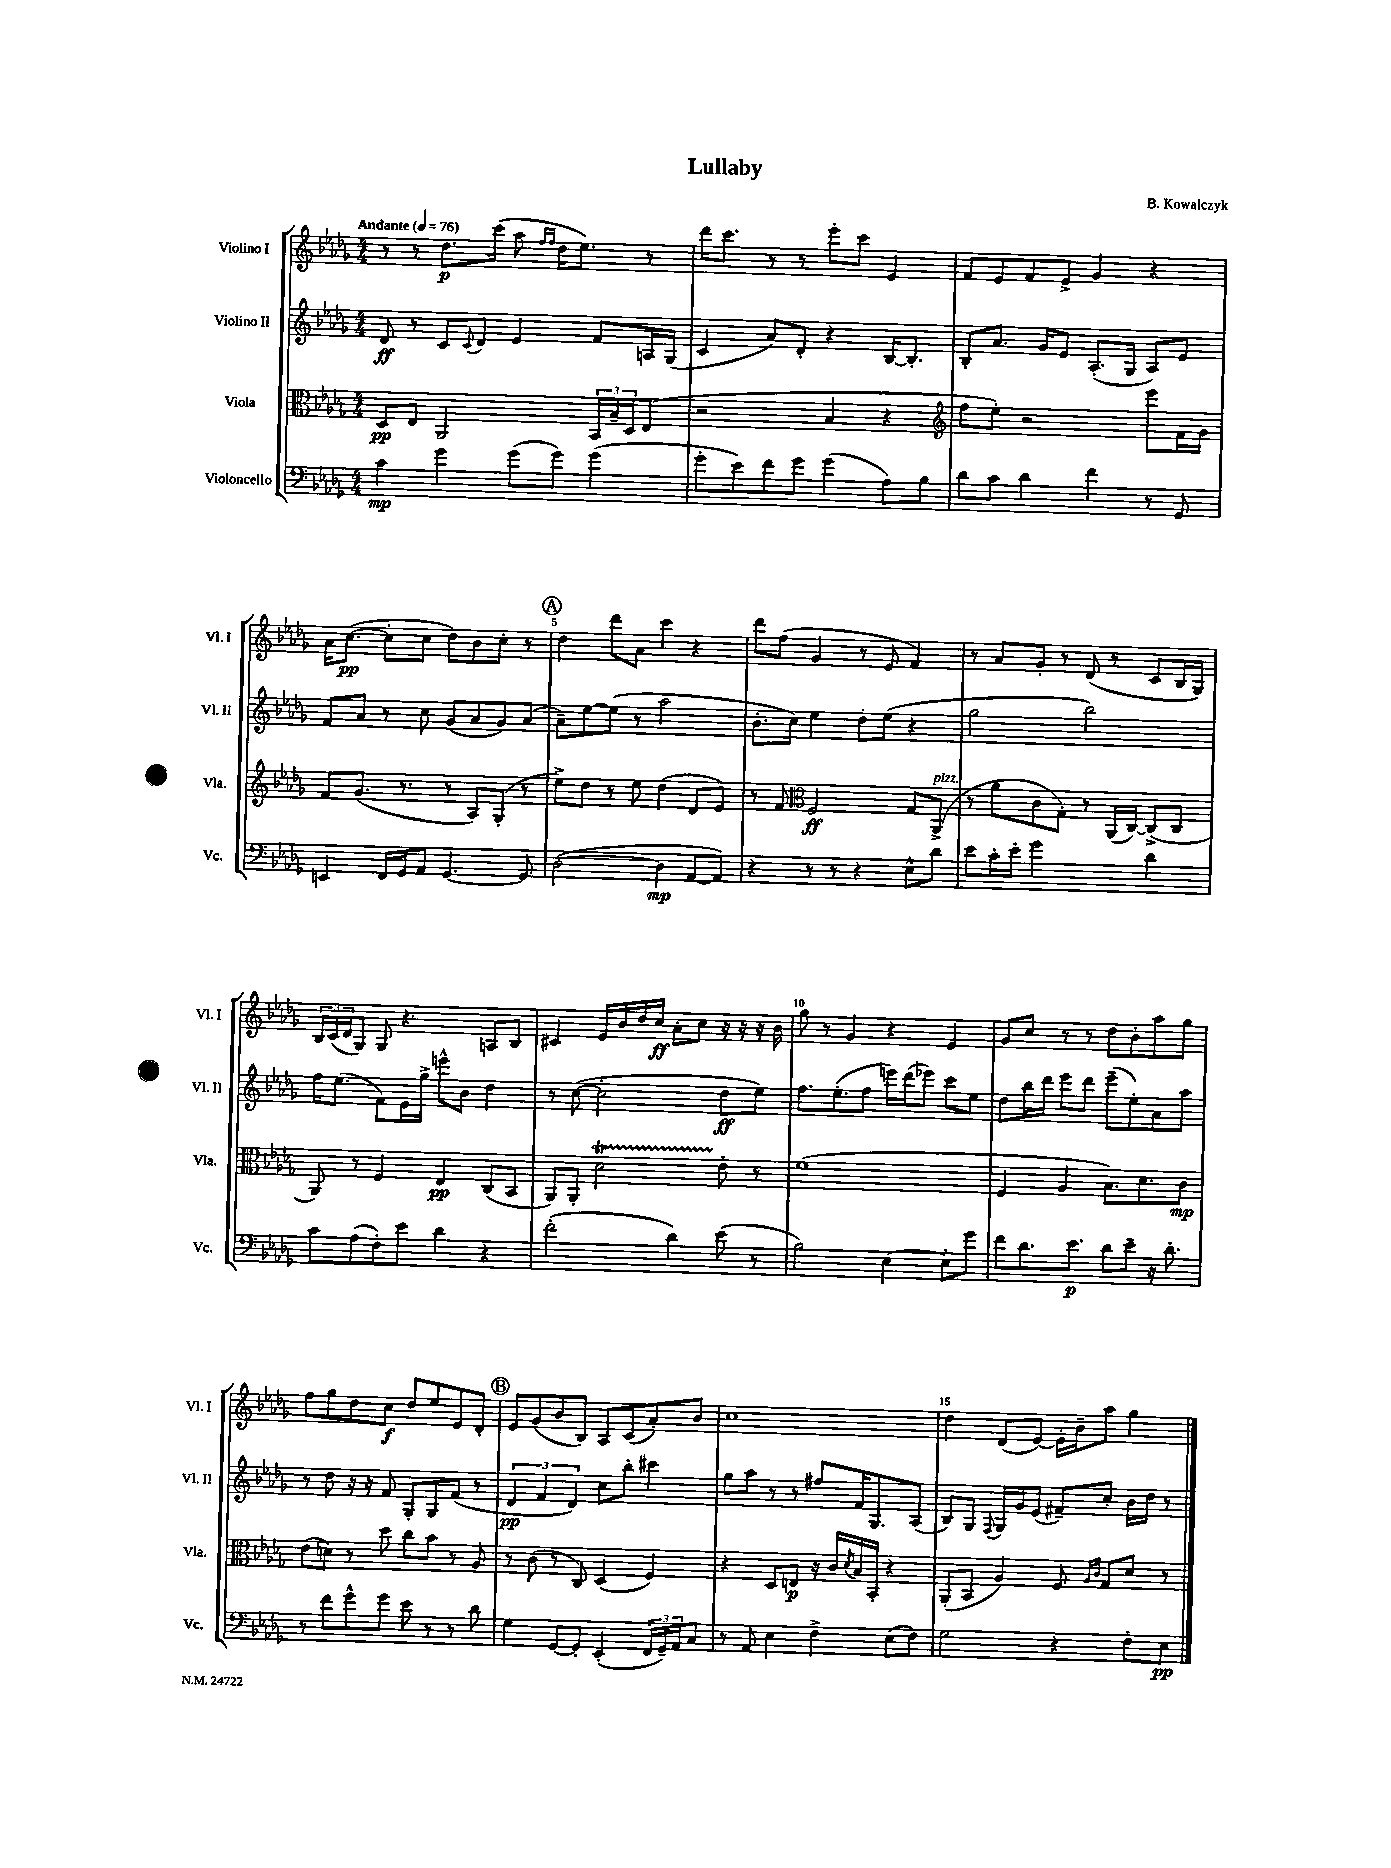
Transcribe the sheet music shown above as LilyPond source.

\header { title = "Lullaby" composer = "B. Kowalczyk" }
<<
\new StaffGroup <<
\new Staff = "s0" \with { instrumentName = "Violino I" shortInstrumentName = "Vl. I" } {
    \clef treble \key des \major \numericTimeSignature \time 4/4 \tempo "Andante" 4 = 76
    r8 r8 des''8.\p c'''16( aes''8 \grace { f''16 f''16 } des''16 ees''8.) r8 |
    des'''16 c'''8. r8 r8 ees'''8-. c'''8 ees'4 |
    f'8 ees'8 f'8 ees'8-> ges'4 r4 |
    aes'16 c''8.~\pp( c''8-. c''8 des''8) bes'8 c''8-. r8 |
    \mark \markup { \circle "A" } des''4 des'''8 aes'8 c'''4 r4 |
    des'''8 f''8( ges'4 r8 ees'8 f'4) |
    r8 aes'8 ges'8-. r8 des'8( r8 c'8 bes16 ges16) |
    \tuplet 3/2 { bes16 c'16( des'16 } ges8) ges8 r4. a8 bes8 |
    cis'4 ees'16 bes'16 des''16 c''16\ff aes'8-. c''8 r16 r16 r16 bes'16 |
    ges''8 r8 ges'4 r4 ees'4 |
    ges'8 c''8 r8 r8 des''8 bes'8-. aes''8 ges''8 |
    f''8 ges''8 des''8 c''8\f des''8 ees''8 ees'8 des'8-. |
    \mark \markup { \circle "B" } ees'8 ges'8( bes'8 bes8) aes8 c'8( aes'8-.) bes'8 |
    c''1 |
    des''4 des'8( ees'8~) ees'16-. bes'16-- aes''8 ges''4 \bar "|." |
}
\new Staff = "s1" \with { instrumentName = "Violino II" shortInstrumentName = "Vl. II" } {
    \clef treble \key des \major \numericTimeSignature \time 4/4
    des'8\ff r8 c'8 \appoggiatura { c'8 } des'8 ees'4 f'8 a16 ges16( |
    c'4 aes'8) des'8-. r4 bes16~ bes8.-. |
    bes8-. aes'8. ges'16 ees'8 aes8.-.( ges16 aes8) ees'8 |
    f'8 aes'8 r8 c''8 ges'8( aes'8 ges'8) aes'8( |
    \mark \markup { \circle "A" } aes'8--) ees''8~ ees''8( r8 aes''2 |
    bes'8.-. c''16) ees''4 des''8-. ees''8( r4 |
    ges''2 bes''2) |
    f''16 ees''8.( f'8) ees'16 ges''16-> e'''8-^ bes'8 des''4 |
    r8 c''8~( c''2-. des''8\ff ees''8) |
    f''8. ees''8.-.( f''8 e'''16) des'''16( ees'''8) c'''8 ees''8 |
    des''8 bes''16 des'''16 ees'''8 des'''8 ees'''8--( ees''8-.) aes'8 aes''8 |
    r8 des''8 r16 r16 f'8 ges8-. ges8 f'8( r8 |
    \mark \markup { \circle "B" } \tuplet 3/2 { des'4\pp f'4 des'4) } c''8 bes''8-. cis'''4 |
    ges''8 aes''8 r8 r8 fis''8 f'16 ges8. aes8( |
    bes8) ges8 \appoggiatura { f8 } ges16 ges'16 ees'8( fis'8--) c''8-. bes'16 des''16 r8 \bar "|." |
}
\new Staff = "s2" \with { instrumentName = "Viola" shortInstrumentName = "Vla." } {
    \clef alto \key des \major \numericTimeSignature \time 4/4
    des8\pp ees8 aes,2 \tuplet 3/2 { bes,16 bes16-- des16 } ees8( |
    r2 bes4 r4 |
    \clef treble f''8 ees''8-.) r2 ees'''8 f'16 ges'16 |
    f'8 ges'8.( r8. r8 aes8) ges8-.( r8 |
    \mark \markup { \circle "A" } ees''8->) des''8 r8 ees''8 des''4( des'8 ees'8) |
    r8 f'8 \clef alto f2\ff ges8 aes,8->^\markup { \italic "pizz." }( |
    r8 aes'8 c'8 ges8-.) r8 aes,16( c16~) c8->( c8 |
    aes,8) r8 f4 ees4\pp c8( bes,8 |
    aes,8) aes,8-. des'2\startTrillSpan ees'8-.\stopTrillSpan r8 |
    f'1( |
    f4 aes4 bes8.) des'8. c'8\mp |
    ees'8( d'8) r8 des''8 c''8 bes'8 r8 aes8 |
    \mark \markup { \circle "B" } r8 c'8( r8 c8) des4( f4) |
    r4 des8 e8\p r16 c'16 \acciaccatura { des'8 } bes16 bes,16-. r4 |
    aes,8-.( bes,8 aes4) f8 \grace { aes16 c'16 } ges8 des'8 r8 \bar "|." |
}
\new Staff = "s3" \with { instrumentName = "Violoncello" shortInstrumentName = "Vc." } {
    \clef bass \key des \major \numericTimeSignature \time 4/4
    c'4\mp ges'4 ges'8( ges'8) ges'4( |
    ges'8-. ees'8) f'8 ges'8 ges'4( aes8) bes8 |
    des'8 c'8 des'4 f'4 r8 ges,8 |
    e,4 f,16 ges,16 aes,8 ges,4.~ ges,8 |
    \mark \markup { \circle "A" } des2~( des4\mp aes,8~ aes,8) |
    r4 r8 r8 r4 ees8-^ des'8 |
    ees'8 c'16-. ees'16-. ges'2 des'4 |
    c'8 aes8( f8-.) ees'8 des'4 r4 |
    f'2-.( des'4) ees'8( r8 |
    bes2) ees4~ ees8-. ges'8 |
    f'8 des'8. ees'8.\p des'8 ees'8-- r16 des'8.-. |
    r8 f'8 ges'8-^ ges'8 ees'8 r8 r8 des'8 |
    \mark \markup { \circle "B" } ges4 ges,8~ ges,8-. ees,4-.( \tuplet 3/2 { f,16 ges,16--) aes,16 } c8 |
    r8 aes,8 ees4 f4-> ees8( f8) |
    ges2 r4 f8-. ees8\pp \bar "|." |
}
>>
>>
\layout { \context { \Score \override BarNumber.break-visibility = ##(#f #t #t) barNumberVisibility = #(every-nth-bar-number-visible 5) } }
